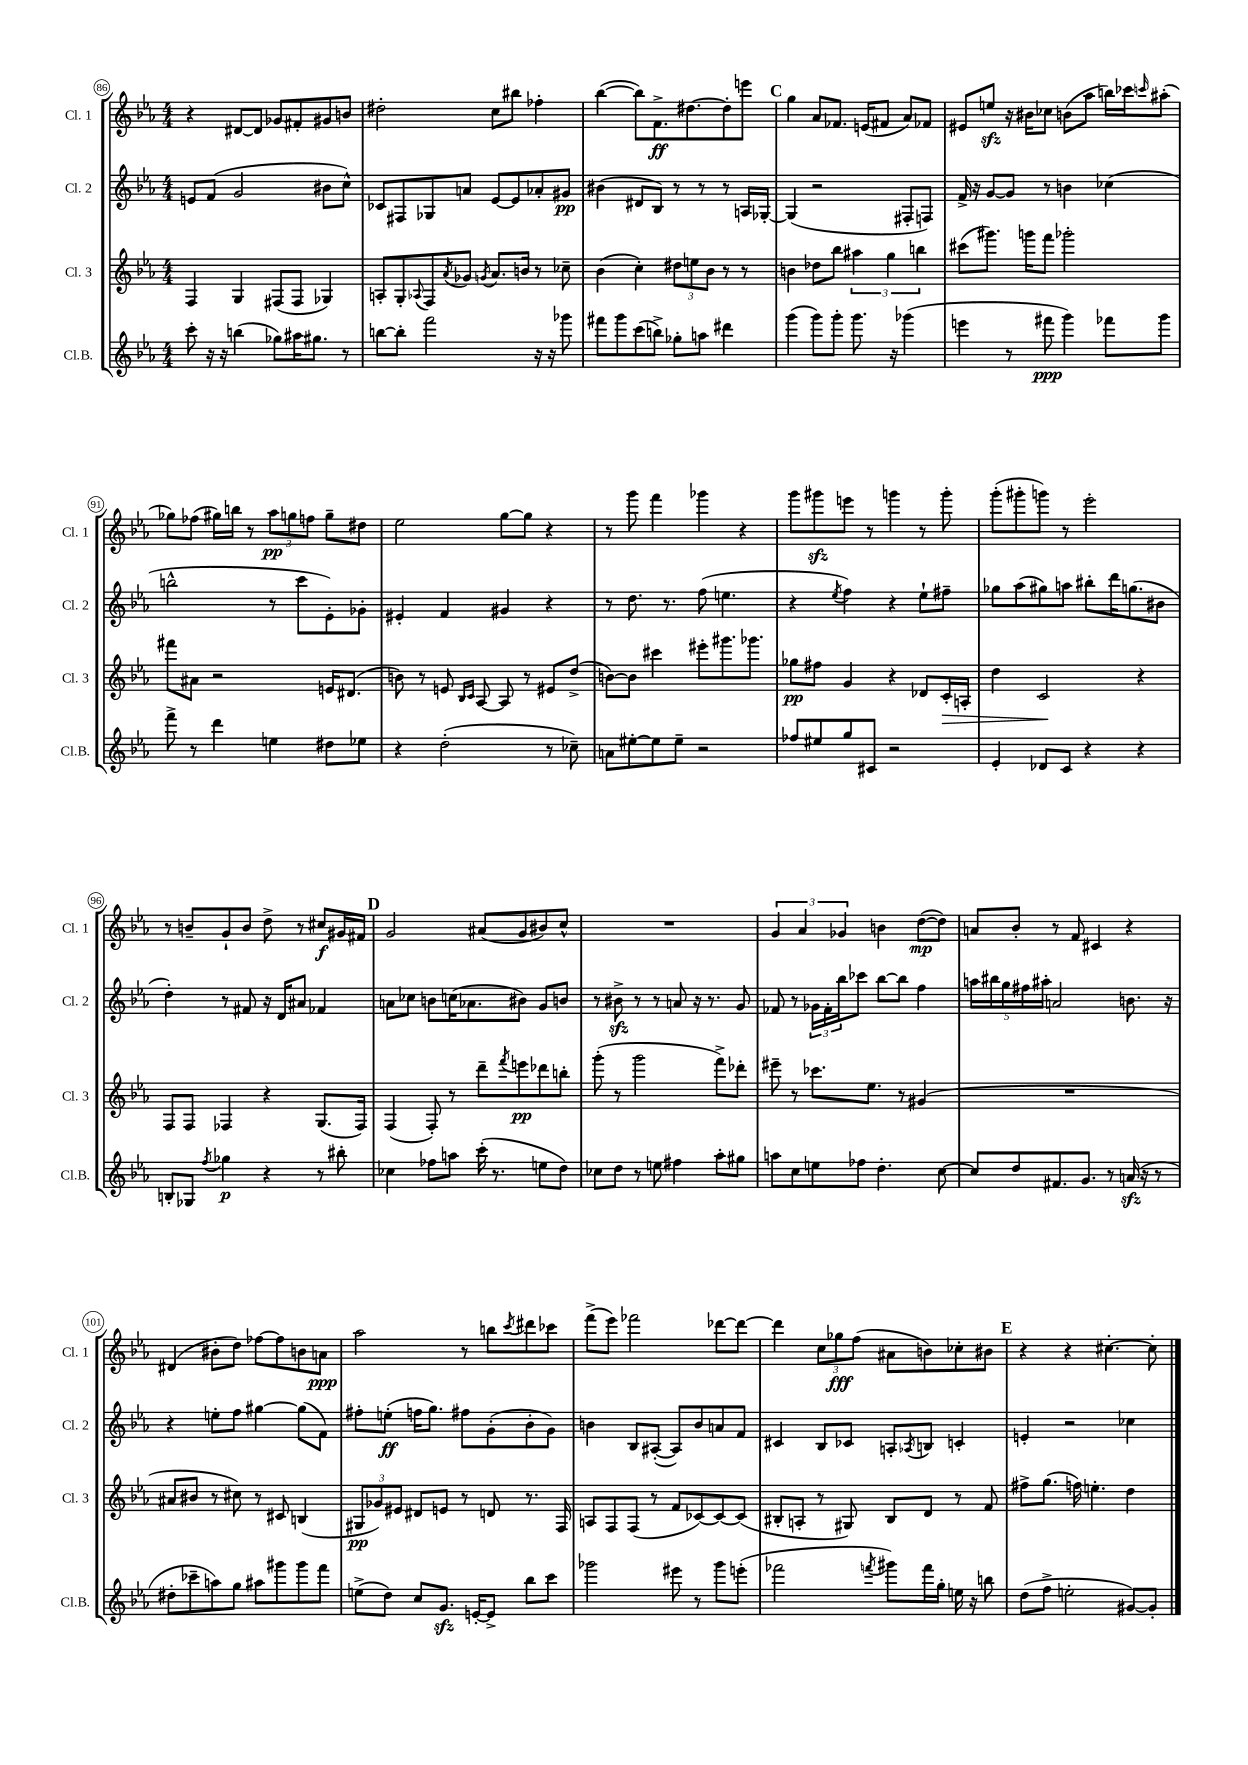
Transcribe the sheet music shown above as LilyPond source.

<<
\new StaffGroup <<
\new Staff = "s0" \with { instrumentName = "Cl. 1" shortInstrumentName = "Cl. 1" } {
    \clef treble \key ees \major \numericTimeSignature \time 4/4
    r4 dis'8~ dis'8 ges'8 fis'8-. gis'8 b'8 |
    dis''2-. c''8 bis''8 fes''4-. |
    bes''4~( bes''8) f'8.->\ff dis''8.~ dis''8-. e'''8 |
    \mark \markup { \bold "C" } g''4 aes'8 fes'8. e'16( fis'8 aes'8) fes'8 |
    eis'8 e''8\sfz r16 bis'16 ces''8 b'8( aes''8 b''16) ces'''16 \grace { c'''16 } ais''8-.( |
    ges''8) fes''8( gis''16) b''16 r8 \tuplet 3/2 { aes''8\pp g''8 f''8 } g''8-- dis''8 |
    ees''2 g''8~ g''8 r4 |
    r8 g'''8 f'''4 ges'''4 r4 |
    g'''8 gis'''8\sfz e'''8 r8 g'''4 r8 g'''8-. |
    g'''8-.( gis'''8-. g'''8) r8 ees'''2-. |
    r8 b'8-- g'8-! b'8 d''8-> r8 cis''8\f gis'16 fis'16 |
    \mark \markup { \bold "D" } g'2 ais'8( g'8 bis'8) c''8-^ |
    R1 |
    \tuplet 3/2 { g'4 aes'4 ges'4 } b'4 d''8~\mp( d''8) |
    a'8 bes'8-. r8 f'8 cis'4 r4 |
    dis'4( bis'8-. d''8) fes''8~ fes''8 b'8 a'8\ppp |
    aes''2 r8 b''8 \acciaccatura { c'''8 } dis'''8 ces'''8 |
    f'''8->( ees'''8) fes'''2 des'''8~ des'''8~ |
    des'''4 \tuplet 3/2 { c''8 ges''8\fff f''8( } ais'8 b'8) ces''8-. bis'8 |
    \mark \markup { \bold "E" } r4 r4 cis''4.~-. cis''8-. \bar "|." |
}
\new Staff = "s1" \with { instrumentName = "Cl. 2" shortInstrumentName = "Cl. 2" } {
    \clef treble \key ees \major \numericTimeSignature \time 4/4
    e'8 f'8( g'2 bis'8 c''8-^) |
    ces'8 fis8 ges8 a'8 ees'8~ ees'8 aes'8-. gis'8\pp |
    bis'4( dis'8 bes8) r8 r8 r8 a16 ges16~-. |
    \mark \markup { \bold "C" } ges4( r2 fis8-. f8) |
    f'16-> r16 g'8~ g'8 r8 b'4 ces''4( |
    b''2-^ r8 c'''8 ees'8-.) ges'8-. |
    eis'4-. f'4 gis'4 r4 |
    r8 d''8. r8. f''8( e''4. |
    r4 \acciaccatura { ees''8 } f''4) r4 ees''8-! fis''8-- |
    ges''8 aes''8( gis''8) a''8 bis''8-. d'''16 g''8.( bis'8 |
    d''4-.) r8 fis'8 r16 d'16 ais'8 fes'4 |
    \mark \markup { \bold "D" } a'8 ces''8 b'8 c''16( aes'8. bis'8) g'8 b'8 |
    r8 bis'8->\sfz r8 r8 a'8 r16 r8. g'8 |
    fes'8 r8 \tuplet 3/2 { ges'16 fes'16-. bes''16 } ces'''8 bes''8~ bes''8 f''4 |
    \tuplet 5/4 { a''16 bis''16 g''16 fis''16 ais''16-. } a'2 b'8. r16 |
    r4 e''8-. f''8 gis''4~ gis''8( f'8) |
    fis''8-. e''8-.\ff( f''16 g''8.) fis''8 g'8-.( bes'8-. g'8) |
    b'4 bes8 ais8~-.( ais8) b'8 a'8 f'8 |
    cis'4 bes8 ces'8 a8-. \acciaccatura { aes8 } b8 c'4-. |
    \mark \markup { \bold "E" } e'4-. r2 ces''4 \bar "|." |
}
\new Staff = "s2" \with { instrumentName = "Cl. 3" shortInstrumentName = "Cl. 3" } {
    \clef treble \key ees \major \numericTimeSignature \time 4/4
    f4 g4 fis8( fis8 ges4) |
    a8-. g8-. \appoggiatura { aes8 } f8 \acciaccatura { aes'8 } ges'8 \acciaccatura { g'8 } aes'8. b'16 r8 ces''8-- |
    bes'4( c''4-.) \tuplet 3/2 { dis''8 e''8 bes'8 } r8 r8 |
    \mark \markup { \bold "C" } b'4 des''8 bes''8 \tuplet 3/2 { ais''4 g''4 b''4 } |
    cis'''8( gis'''8.) g'''16 f'''8 ges'''2-. |
    fis'''8 ais'8 r2 e'16 dis'8.( |
    b'8) r8 e'8 \grace { bes16 c'16 } aes8~ aes8 r8 eis'8 d''8->( |
    b'8~) b'8 cis'''4 eis'''8-. gis'''8. ges'''8. |
    ges''8\pp fis''8 g'4 r4 des'8 c'16-.\> a16-. |
    d''4 c'2\! r4 |
    f8 f8 fes4 r4 g8.( fes16) |
    \mark \markup { \bold "D" } f4( f8-.) r8 d'''8-- \acciaccatura { f'''8 } e'''8\pp des'''8 b''8-. |
    g'''8-.( r8 g'''2 f'''8->) des'''8-. |
    eis'''8-- r8 ces'''8. ees''8. r8 gis'4( |
    R1 |
    ais'8 bis'8 r8 cis''8) r8 cis'8 b4( |
    \tuplet 3/2 { gis8\pp ges'8) eis'8 } dis'8 e'8 r8 d'8 r8. f16 |
    a8 f8 f8( r8 f'8 ces'8~) ces'8~ ces'8( |
    bis8-. a8-. r8 gis8) bis8 d'8 r8 f'8 |
    \mark \markup { \bold "E" } fis''8-> g''8.( f''16) e''4.-. d''4 \bar "|." |
}
\new Staff = "s3" \with { instrumentName = "Cl.B." shortInstrumentName = "Cl.B." } {
    \clef treble \key ees \major \numericTimeSignature \time 4/4
    c'''8-. r16 r16 b''4( ges''8) ais''16 gis''8. r8 |
    b''8~ b''8-. f'''2 r16 r16 ges'''8 |
    fis'''8 g'''8 c'''8( b''8->) ges''8-. a''8 dis'''4 |
    \mark \markup { \bold "C" } g'''4( g'''8) g'''8-. g'''8. r16 ges'''4( |
    e'''4 r8 fis'''8\ppp g'''4) fes'''8 g'''8 |
    f'''8-> r8 d'''4 e''4 dis''8 ees''8 |
    r4 d''2-.( r8 ces''8--) |
    a'8 eis''8~-. eis''8 eis''8-- r2 |
    fes''8 eis''8 g''8 cis'8 r2 |
    ees'4-. des'8 c'8 r4 r4 |
    b8-. ges8 \acciaccatura { f''8 } ges''4\p r4 r8 bis''8-. |
    \mark \markup { \bold "D" } ces''4 fes''8 a''8 c'''16-.( r8. e''8 d''8) |
    ces''8 d''8 r8 e''8 fis''4 aes''8-. gis''8 |
    a''8 c''8 e''8 fes''8 d''4.-. c''8~ |
    c''8 d''8 fis'8. g'8. r8 a'16\sfz( r16 r8 |
    dis''8-. ces'''8-- a''8) g''8 ais''8 gis'''8 gis'''8 f'''8 |
    e''8->( d''8) c''8 g'8.\sfz e'16~-. e'8-> bes''8 c'''8 |
    ges'''2 eis'''8 r8 ges'''8 e'''8-.( |
    fes'''2 \acciaccatura { f'''8 } gis'''8) f'''16 g''16-. e''16 r16 b''8 |
    \mark \markup { \bold "E" } d''8( f''8-> e''2-. gis'8~) gis'8-. \bar "|." |
}
>>
>>
\layout { \context { \Score currentBarNumber = #86 \override BarNumber.stencil = #(make-stencil-circler 0.1 0.3 ly:text-interface::print) } }
